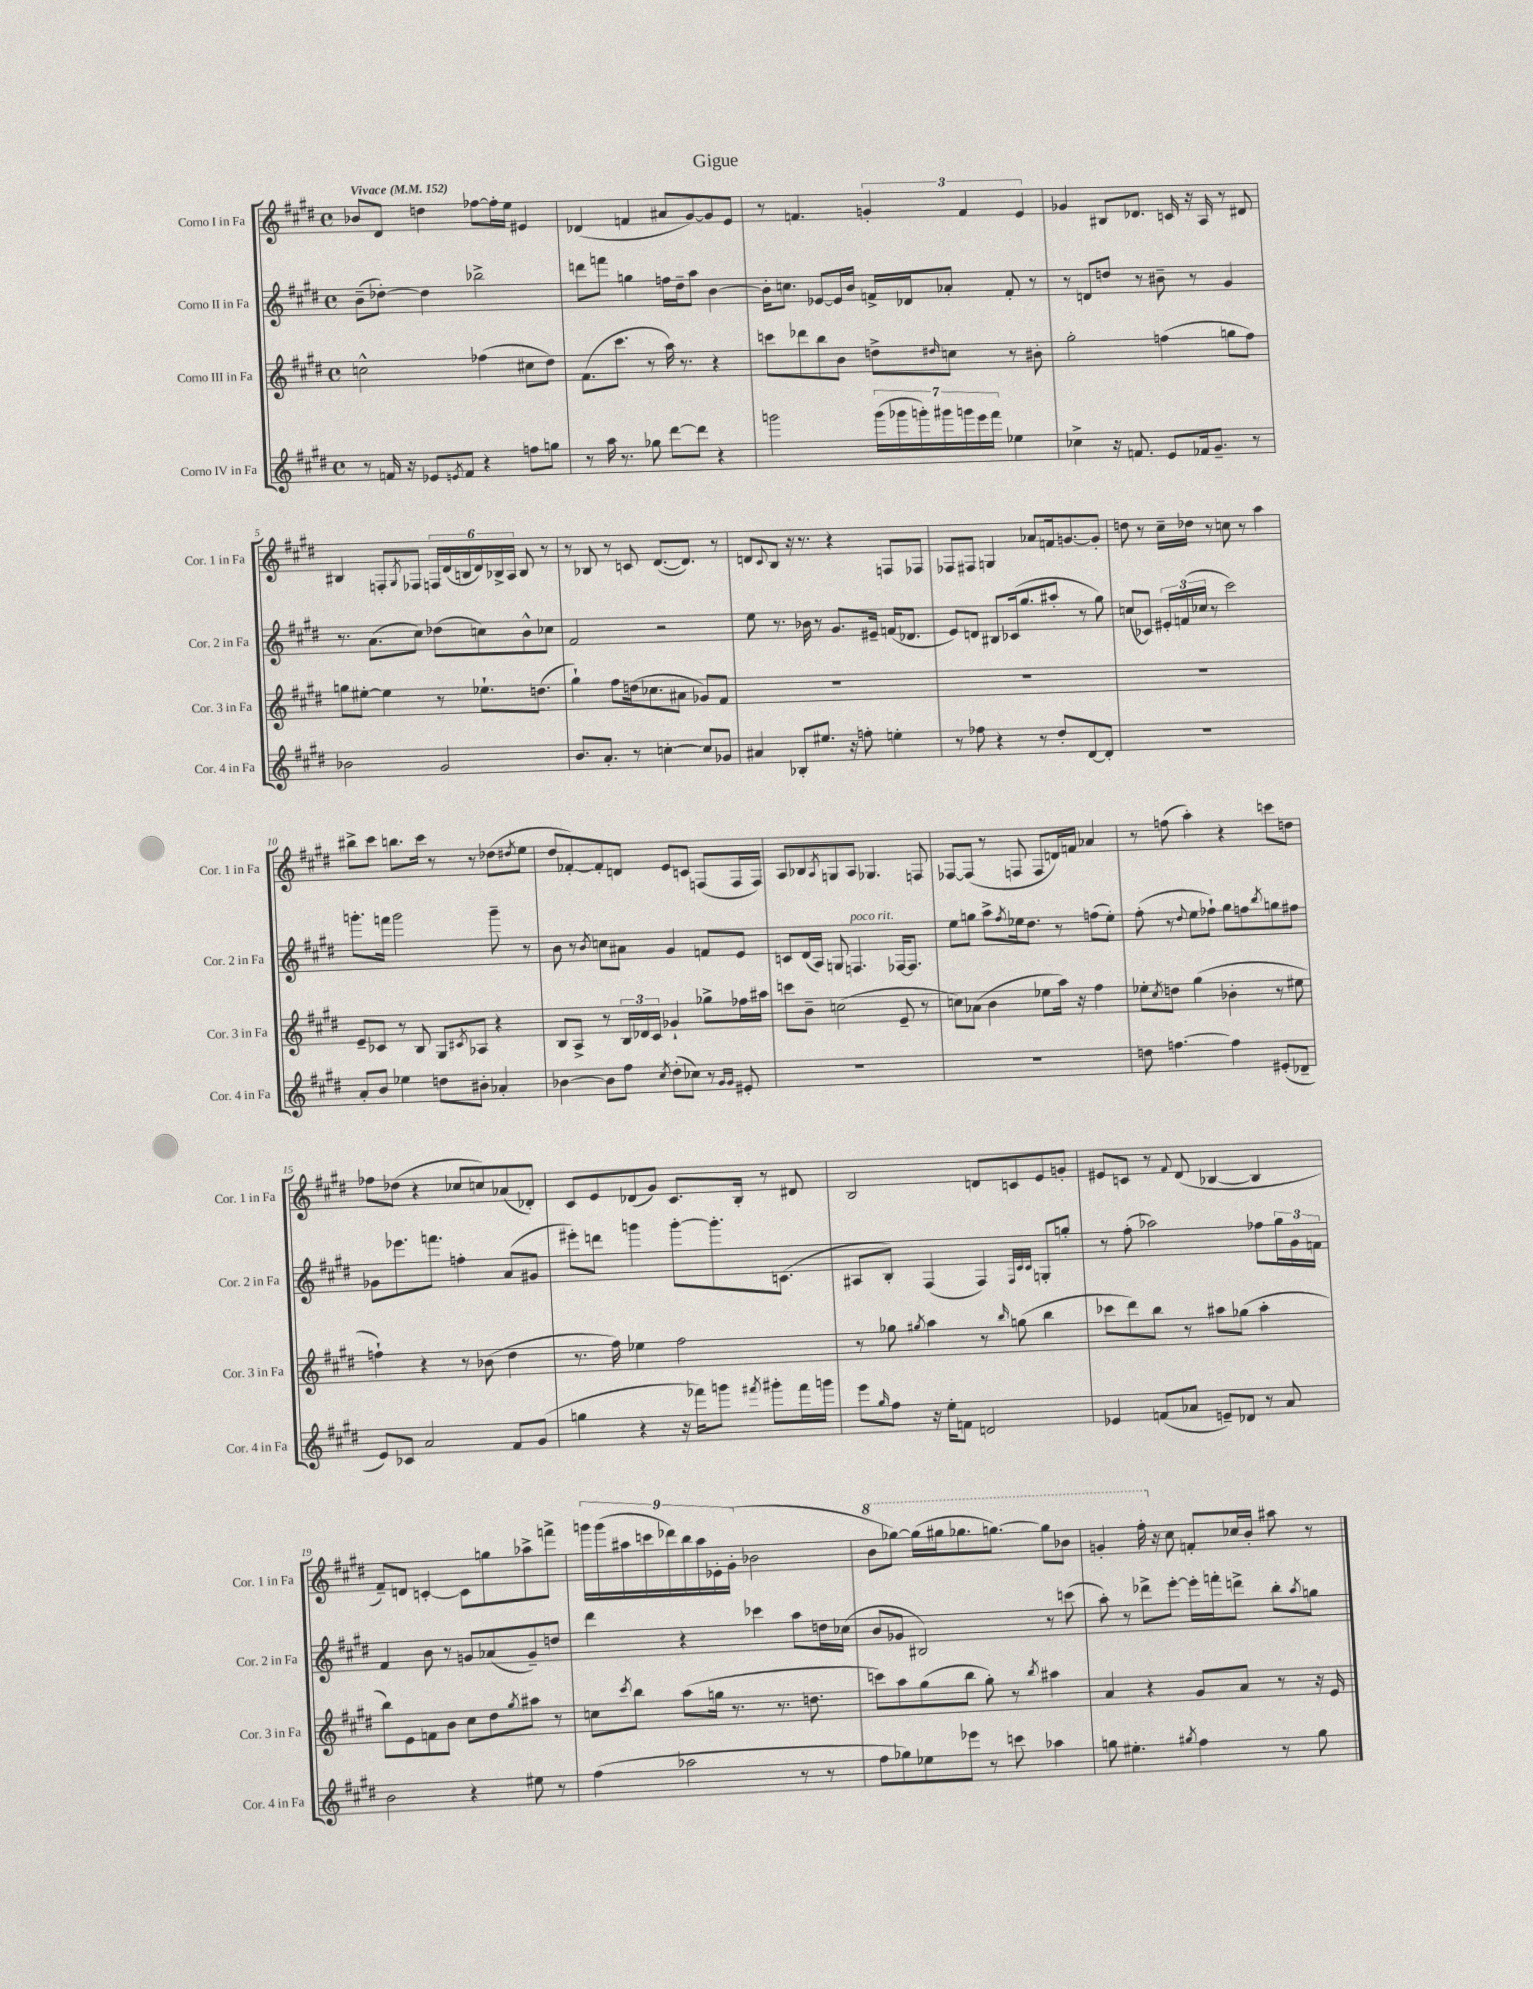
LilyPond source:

\header { title = "Gigue" }
<<
\new StaffGroup <<
\new Staff = "s0" \with { instrumentName = "Corno I in Fa" shortInstrumentName = "Cor. 1 in Fa" } {
    \clef treble \key e \major \defaultTimeSignature \time 4/4 \tempo "Vivace" 4 = 152
    bes'8 dis'8 d''4 fes''8~ fes''16-. e''16 eis'4 |
    des'4( f'4 ais'8 gis'8~) gis'8 e'8 |
    r8 f'4. \tuplet 3/2 { g'4-. f'4 e'4 } |
    ges'4 bis8 des'8. c'16 r16 a16 r8 dis'8 |
    bis4 f8-. \acciaccatura { gis8 } fes8 \tuplet 6/4 { f16 dis'16( b16 dis'16) bes16-> a16 } bes8 r8 |
    r8 bes8 r8 c'8 dis'8.~( dis'8.) r8 |
    d'8 \appoggiatura { cis'8 } b8 r16 r8. r4 f8 fes8 |
    fes8 fis8 g4 aes'8 f'16 g'8.~ g'8-. |
    d''8 r8 cis''16-- des''16 r8 c''8 r8 a''4 |
    bis''8-> cis'''8 b''8. cis'''16 r8 r8 des''8( \acciaccatura { dis''8 } e''8 |
    dis''8 fes'8~-.) fes'8-. d'8 e'8 c'8 f8( f16 f16) |
    a8 bes8 \acciaccatura { a8 } g8 a8 ges4. f8 |
    fes8~ fes8( r8 f8 f8 d'16) f'16 aes'4 |
    r8 f''8( a''4-.) r4 c'''8 d''8 |
    fes''8 des''8( r4 ces''8 c''8) aes'8( des'8-.) |
    cis'8 e'8 des'8( gis'8) cis'8. b16-. r8 dis'8 |
    b2 d'8 c'8 e'8 g'8-. |
    eis'8 c'8 r8 \appoggiatura { fis'8 } dis'8( bes4~ bes4 |
    fis'8--) d'8 c'4~-. c'8 g''8 aes''8-> f'''8-> |
    \tuplet 9/8 { g'''16 g'''16( ais''16 c'''16 des'''16) b''16 ais''16 ees'16-. gis'16-.( } bes'2 |
    \ottava #1 b''8 ges'''8~) ges'''16( gis'''16 ges'''8. g'''8.~) g'''8 bes''8 |
    g''4-. fis'''16-. \ottava #0 r16 cis''8 f'8-. ces''16 b'16-. ais''8 r8 \bar "|." |
}
\new Staff = "s1" \with { instrumentName = "Corno II in Fa" shortInstrumentName = "Cor. 2 in Fa" } {
    \clef treble \key e \major \defaultTimeSignature \time 4/4
    b'8--( des''8~-.) des''4 bes''2-> |
    d'''8 f'''8 g''4 f''16 dis''16-- a''8 b'4~ |
    b'16-. c''8. ees'8~ ees'16 b'16 f'16-> des'16 aes'8-. f'8-. r8 |
    r8 d'8 d''8 r8 bis'8-- r8 gis'4 |
    r8. a'8.( cis''8) des''8( c''8) b'8-^ ces''8 |
    fis'2 r2 |
    e''8 r8. bes'16 r8 gis'8. eis'16-- f'16( des'8. |
    e'8) d'8 bis8 ces'16( gis''8. ais''8-. r8 gis''8) |
    c''8( ces'8) \tuplet 3/2 { eis'16-. f'16( ces''16 } r8 cis'''2) |
    g'''8.-. f'''16 g'''2 g'''8-- r8 |
    b'8 r8 \acciaccatura { b'8 } c''8 ais'8 gis'4 f'8 e'8 |
    c'8 dis'16( a16) g8 f4.^\markup { \italic "poco rit." } fes16~ fes8. |
    e''8 g''8 a''8-> \acciaccatura { fis''8 } ees''16 dis''8. r8 f''8( ees''8-.) |
    fis''8-.( r8 \appoggiatura { dis''8 } e''8 fes''8-!) gis''8 f''8 \acciaccatura { b''8 } g''8 fis''8 |
    ges'8 ees'''8. f'''8. f''4-. a'8( gis'8 |
    eis'''8-.) d'''8 g'''4 g'''8~-. g'''8.-. c'8.( |
    ais8 b8-.) fis4( fis4) \grace { fis32 cis'32 cis'32 } g8-. g''8-. |
    r8 fis''8-.( aes''2) fes''8 \tuplet 3/2 { gis''16 gis'16 f'16 } |
    fis'4 b'8 r8 g'8 aes'8( g'8--) d''8 |
    dis'''4 r4 ces'''4 a''8 d''16 ces''16( |
    b'8 ges'8 bis2) r8 c'''8( |
    a''8-.) r8 des'''8-> e'''8~-. e'''16-. f'''16-. d'''8-> b''8-. \acciaccatura { a''8 } g''8 \bar "|." |
}
\new Staff = "s2" \with { instrumentName = "Corno III in Fa" shortInstrumentName = "Cor. 3 in Fa" } {
    \clef treble \key e \major \defaultTimeSignature \time 4/4
    c''2-^ fes''4( cis''8 dis''8) |
    fis'8.( cis'''8. r8 a''16) r8. r4 |
    c'''8 des'''8 b''8 b'8 d''8-> \grace { dis''16 } c''8 r8 bis'8-. |
    gis''2-. f''4( g''8 f''8) |
    g''8 eis''8~-. eis''4 r8 ees''8.-! d''8.( |
    gis''4-!) fis''8 d''16( ces''8. ais'8 ges'8) fis'8 |
    R1 |
    R1 |
    R1 |
    e'8-- ces'8 r8 b8 gis8 \acciaccatura { cis'8 } aes8 r4 |
    b8 a8-> r8 \tuplet 3/2 { b16 des'16 cis'16 } ges'4-! ges''8-> fes''16 ais''16 |
    c'''8 b'8-- c''2( e'8-- r8 |
    c''8) aes'8( b'4 ees''8 a''16) r16 fis''4 |
    ees''8-. \acciaccatura { cis''8 } d''8 gis''4( bes'4-. r8 eis''8 |
    f''4-!) r4 r8 bes'8( dis''4 |
    r8. fis''16) ees''4 fis''2 |
    r8 ges''8 \acciaccatura { gis''8 } a''4 r8 \grace { b''16 } g''8( b''4 |
    ces'''8 dis'''8) b''8 r8 ais''8 ges''8( ais''4-. |
    b''8) e'8 f'8 b'8 cis''8 dis''8 \acciaccatura { gis''8 } ais''8 r8 |
    c''8 \acciaccatura { cis'''8 } b''8 a''8( g''16 r8. r8. d''8. |
    c'''8) a''8 gis''8( b''8 gis''8-.) r8 \acciaccatura { b''8 } ais''4 |
    a'4 r4 gis'8 a'8 r8 r16 e'16 \bar "|." |
}
\new Staff = "s3" \with { instrumentName = "Corno IV in Fa" shortInstrumentName = "Cor. 4 in Fa" } {
    \clef treble \key e \major \defaultTimeSignature \time 4/4
    r8 f'16 r16 ees'8 \acciaccatura { e'8 } f'8 r4 f''8 g''8 |
    r8 a''16 r8. ges''8 dis'''8~ dis'''8 r4 |
    g'''2 \tuplet 7/4 { g'''16( ges'''16 g'''16-.) gis'''16 g'''16 e'''16 fis'''16 } ees''4 |
    ces''4-> r16 f'8. e'8 fes'16 gis'8.-- r8 |
    bes'2 gis'2 |
    b'8. a'8.-. r8 c''4~-. c''8 ges'8 |
    ais'4 bes8-. eis''8. r16 f''8-. e''4-. |
    r8 fes''8 r4 r8 dis''8-. dis'8~ dis'8-. |
    R1 |
    a'8-. b'8 ees''4 d''8 bis'8-. aes'4-. |
    bes'4~ bes'8 fis''8 \acciaccatura { cis''8 } dis''8-.( ces''8) r8 \grace { gis'16 gis'16 } eis'8-. |
    R1 |
    R1 |
    d''8 f''4.~ f''4 eis'8-.( des'8-- |
    e'8) ces'8 a'2 fis'8 gis'8( |
    g''4 r4 r16 fes'''16) g'''8 \acciaccatura { fis'''8 } gis'''8-. fis'''16 g'''16 |
    e'''8 \grace { gis''16 } fis''8 r16 e''16-. f'8 d'2 |
    ees'4 f'8( aes'8 e'8--) des'8 r8 aes'8 |
    b'2 r4 eis''8 r8 |
    fis''4( aes''2 r8 r8 |
    fis''8 ges''8) ees''8 ees'''8 r8 c'''8 aes''4 |
    g''8 eis''4.-. \acciaccatura { gis''8 } fis''4 r8 gis''8 \bar "|." |
}
>>
>>
